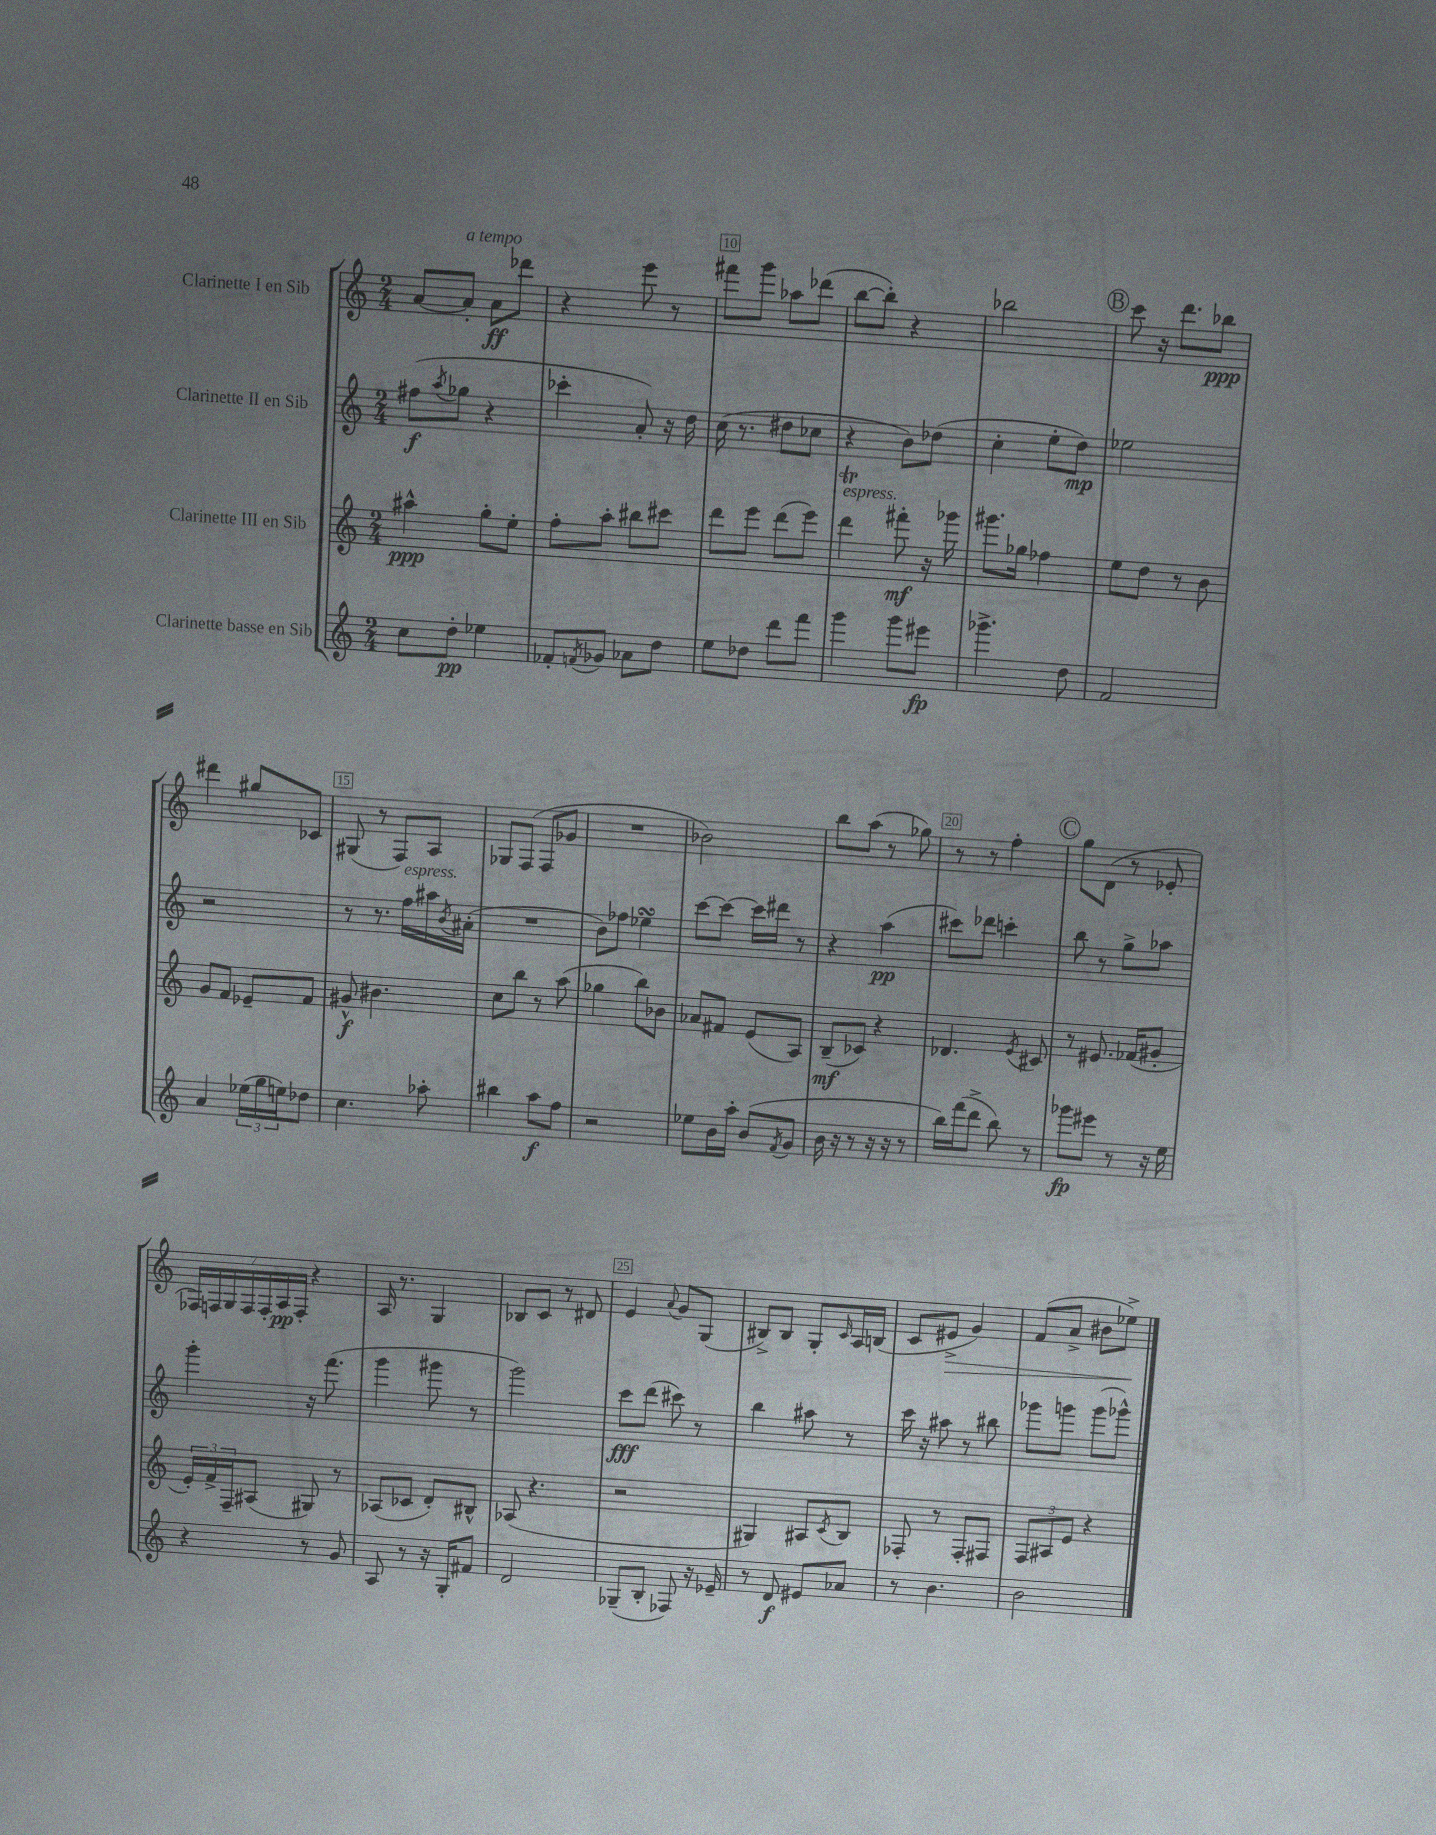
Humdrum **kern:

**kern	**kern	**kern	**kern
*staff4	*staff3	*staff2	*staff1
*clefG2	*clefG2	*clefG2	*clefG2
*k[]	*k[]	*k[]	*k[]
*M2/4	*M2/4	*M2/4	*M2/4
8cc	4aa#^^	(8ff#	[8a
.	.	8qaa	.
8dd'	.	8gg-	8a']
4ee-	8gg'	4r	8a
.	8ee'	.	8ddd-
=	=	=	=
8f-'	8ff'	4ccc-'	4r
8qf	.	.	.
8g-	8aa'	.	.
8a-	8bb#	8a')	8eee
8dd	8ccc#	16r	8r
.	.	16dd	.
=	=	=	=
8ee	8ddd	(16cc	8fff#
.	.	8.r	.
8dd-	8eee	.	8ggg
8ddd	(8ddd	8dd#	8aa-
8fff	8eee)	8cc-	(8ddd-
=	=	=	=
4ggg	4ddd	4r	[8bb
.	.	.	8bb'])
8ggg	8fff#'	8b)	4r
8eee#	16r	(8dd-	.
.	16ggg-	.	.
=	=	=	=
4.ggg-^	8.ggg#	4cc'	2bb-
.	16gg-	.	.
.	4ff-	8ee'	.
8dd	.	8dd)	.
=	=	=	=
2f	8ee	2ee-	8ccc
.	8dd	.	16r
.	.	.	8.ddd
.	8r	.	.
.	8b	.	8bb-
=	=	=	=
4a	8g	2r	4ddd#
.	8f	.	.
(24ee-	8e-~	.	8gg#
24gg	.	.	.
24ee)	.	.	.
8dd-	8f	.	8c-
=	=	=	=
4.cc	8g#^^	8r	(8G#
.	4.b#	8.r	8r
.	.	.	8F)
.	.	16ff	.
8aa-'	.	16aa#	8A
.	.	8qb	.
.	.	(16a#'	.
=	=	=	=
4bb#	8cc	2r	8G-
.	8bb	.	(8F
8aa	8r	.	8F
8ff	(8aa	.	8g-
=	=	=	=
2r	4gg-	8b)	2r
.	.	8ff-	.
.	8bb)	4ee-	.
.	8b-	.	.
=	=	=	=
8ee-	8a-	[8ccc	2b-)
16b	8f#	8ccc_	.
16aa'	.	.	.
(8b	(8e	16ccc]	.
.	.	16ddd#	.
8qf	.	.	.
8g	8A)	8r	.
=	=	=	=
16b	(8B~	4r	8bb
16r	.	.	.
8r	8c-)	.	(8aa
16r	4r	(4aa	8r
16r	.	.	.
8r	.	.	8gg-)
=	=	=	=
16bb)	4.d-	8ccc#)	8r
(16fff	.	.	.
8ddd^	.	8ddd-	8r
8bb)	.	4ccc'	4ff'
.	8qe	.	.
8r	8c#	.	.
=	=	=	=
8ggg-	8r	8bb	8gg
8eee#	8.e#	8r	(8d
8r	.	8gg^	8r
.	(16f-	.	.
16r	8g#'	8aa-	8e-'
16ee	.	.	.
=	=	=	=
4r	24e')	4ggg'	28F-)
.	.	.	28F
.	24f^	.	.
.	.	.	28G
.	24F~	.	.
.	.	.	28F
.	(8A#	.	.
.	.	.	28F'
.	.	.	28A
.	.	.	28F'
8r	8G#)	16r	4r
.	.	(8.fff	.
8g	8r	.	.
=	=	=	=
8A	(8A-	4ggg	16A
.	.	.	8.r
8r	8c-	.	.
16r	8d')	8ggg#	4G
16G'	.	.	.
8f#	8B#^^	8r	.
=	=	=	=
2d	(8A-	2ggg)	8B-
.	4.r	.	8c
.	.	.	8r
.	.	.	8d#
=	=	=	=
(8G-~	2r	8ccc	4e
8B'	.	(8ddd	.
.	.	.	8qqa
8F-)	.	8ccc#)	8g
16r	.	8r	(8G
16e-~	.	.	.
=	=	=	=
8r	4G#)	4bb	8B#^)
8d	.	.	8B#
8e#	8A#	8aa#	8G'
.	8qc	.	16qqc
8a-	8B	8r	16A
.	.	.	(16B
=	=	=	=
8r	8F-'	16ccc	8c
.	.	16r	.
4.b	8r	8aa#	8e#^
.	8F-'	8r	4g)
.	8F#	8bb#	.
=	=	=	=
2b	12F	8ggg-	(8f
.	12A#	.	.
.	.	8ggg	8a^
.	12e	.	.
.	4r	(8ggg	8b#
.	.	8ggg-^^)	8ee-^)
==	==	==	==
*-	*-	*-	*-
